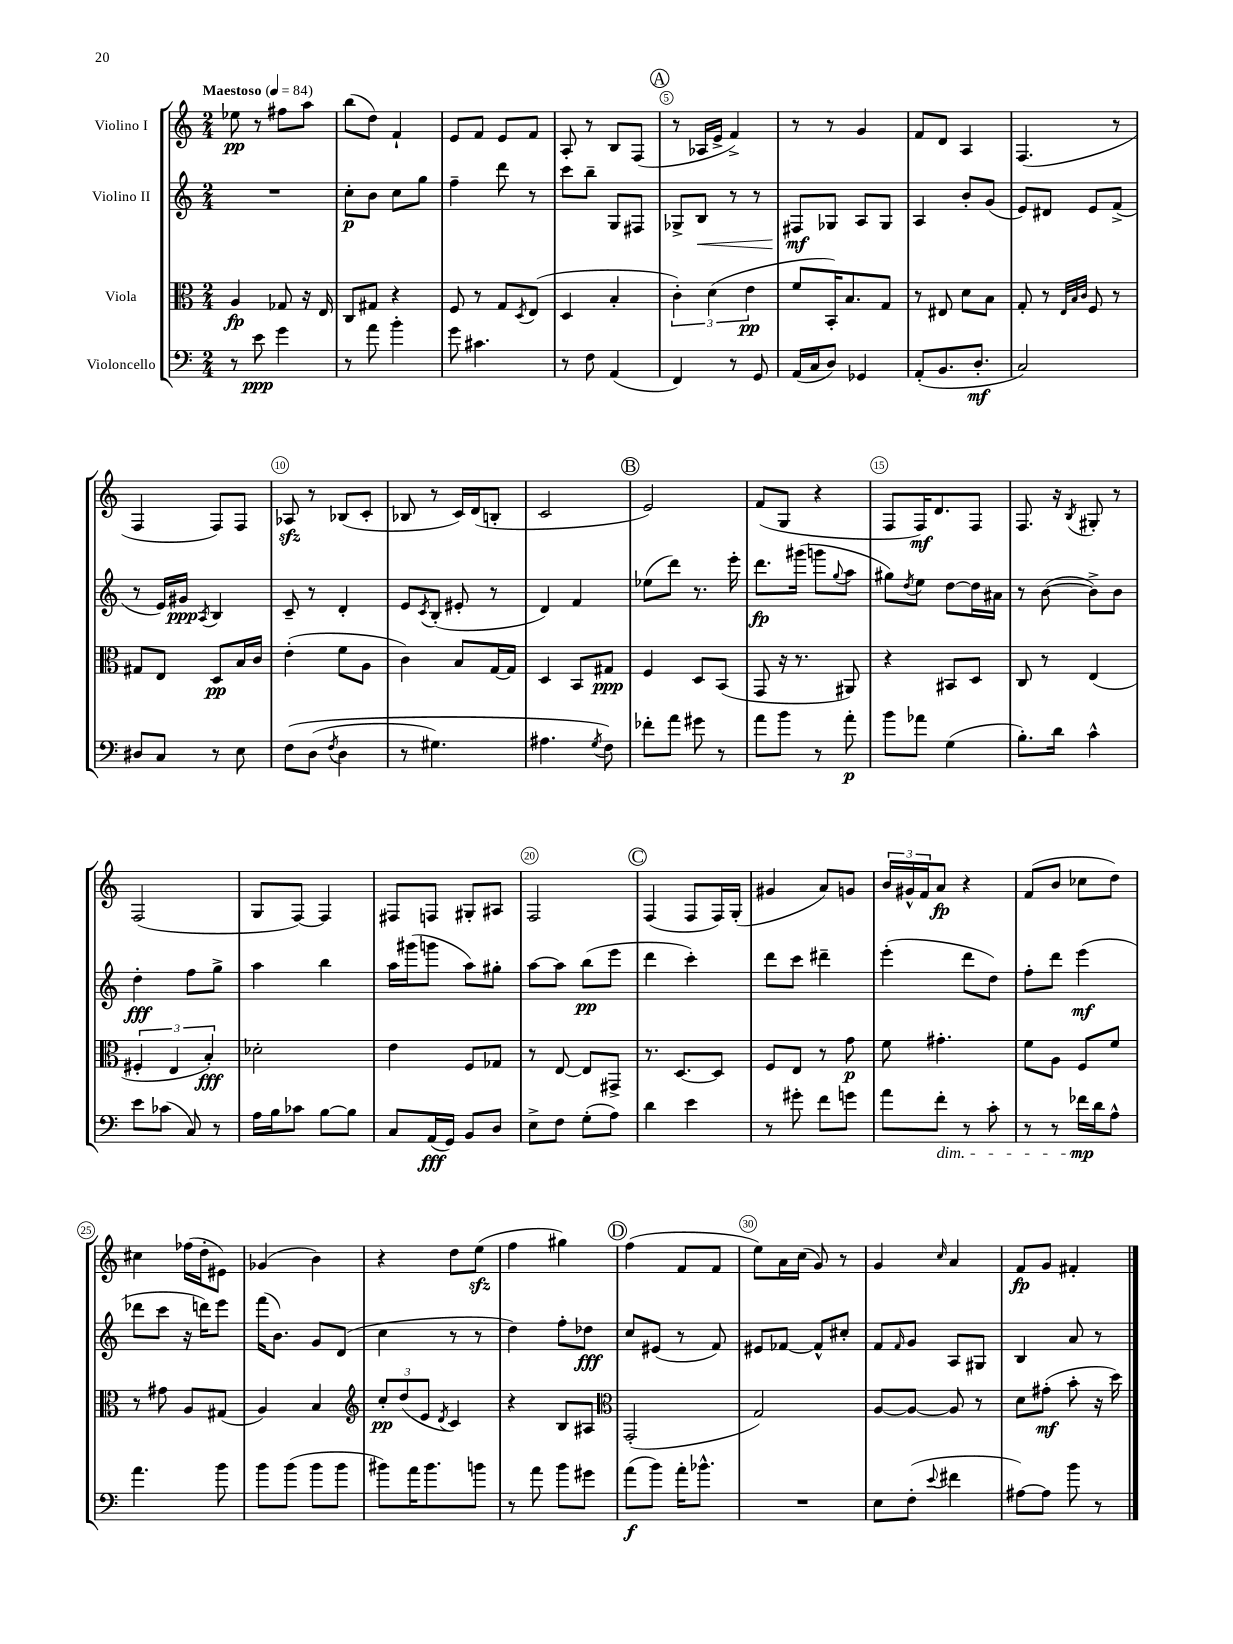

**kern	**kern	**kern	**kern
*staff4	*staff3	*staff2	*staff1
*clefF4	*clefC3	*clefG2	*clefG2
*k[]	*k[]	*k[]	*k[]
*M2/4	*M2/4	*M2/4	*M2/4
*MM84	*MM84	*MM84	*MM84
8r	4A	2r	8ee-
8e	.	.	8r
4g	8G-	.	8ff#
.	16r	.	8aa
.	16E	.	.
=	=	=	=
8r	8C	8cc'	(8bb
8a	8G#	8b	8dd)
4b'	4r	8cc	4f`
.	.	8gg	.
=	=	=	=
8g	8F	4ff~	8e
4.c#	8r	.	8f
.	8G	8ddd	8e
.	8qD	.	.
.	(8E	8r	8f
=	=	=	=
8r	4D	8ccc	8A'
8F	.	8bb~	8r
(4AA	4B'	8G	8B
.	.	8F#	(8F
=	=	=	=
4FF)	6c')	8G-^	8r
.	.	8B	16A-
.	(6d	.	.
.	.	.	16e^
8r	.	8r	4f^)
.	6e	.	.
8GG	.	8r	.
=	=	=	=
(16AA	8f	8F#	8r
16C	.	.	.
8D)	16BB')	8G-	8r
.	8.B	.	.
4GG-	.	8A	4g
.	8G	8G-	.
=	=	=	=
(8AA'	8r	4A	8f
8.BB	8E#	.	8d
.	8d	8b'	4A
8.D'	.	.	.
.	8B	(8g	.
=	=	=	=
2C)	8G'	8e)	(4.F
.	8r	8d#	.
.	32qqE	.	.
.	32qqB	.	.
.	32qqc	.	.
.	8F	8e	.
.	8r	(8f^	8r
=	=	=	=
8D#	8G#	8r	4F
8C	8E	16e)	.
.	.	16g#	.
.	.	8qA	.
8r	8D	4B	8F)
8E	16B	.	8F
.	16c	.	.
=	=	=	=
&(8F	(4e'	8c~	8A-
(8D	.	8r	8r
8qF	.	.	.
4D	8f	4d'	(8B-
.	8A	.	8c'
=	=	=	=
8r	4c)	8e	8B-
.	.	8qc	.
4.G#)	.	(8B'	8r
.	8B	8e#'	16c)
.	.	.	(16d
.	[16G	8r	8B'
.	16G]	.	.
=	=	=	=
4.A#	4D	4d)	2c
.	8BB	4f	.
8qG	.	.	.
8F&)	8G#	.	.
=	=	=	=
8f-'	4F	(8ee-	2e)
8a	.	8ddd)	.
8g#	8D	8.r	.
8r	(8BB	.	.
.	.	16eee'	.
=	=	=	=
8a	8GG	8.ddd	(8f
8b	16r	.	8G
.	8.r	(16ggg#	.
8r	.	8ggg	4r
.	.	8qqgg	.
8a'	8AA#)	8aa	.
=	=	=	=
8b	4r	8gg#)	8F
.	.	8qdd	.
8a-	.	8ee	16F)
.	.	.	8.d
(4G	8BB#	[8dd	.
.	8D	16dd]	8F
.	.	16a#	.
=	=	=	=
8.B')	8C	8r	8.F
.	8r	([8b	.
16d	.	.	16r
.	.	.	8qB
4c^^	(4E	8b^])	8G#'
.	.	8b	8r
=	=	=	=
8e	6F#'	4dd'	(2F
(8c-	.	.	.
.	6E	.	.
8C)	.	8ff	.
.	6B')	.	.
8r	.	8gg^	.
=	=	=	=
16A	2d-'	4aa	8G
16B	.	.	.
8c-	.	.	[8F)
[8B	.	4bb	4F]
8B]	.	.	.
=	=	=	=
8C	4e	16aa	8F#
.	.	(16ggg#	.
(16AA	.	8ggg	8F
16GG)	.	.	.
8BB	8F	8aa)	8G#'
8D	8G-	8gg#'	8A#
=	=	=	=
8E^	8r	[8aa	2F
8F	[8E	8aa]	.
(8G'	8E]	(8bb	.
8A)	8GG#^	8eee	.
=	=	=	=
4d	8.r	4ddd	(4F
.	[8.D	.	.
4e	.	4ccc')	8F
.	8D]	.	16F)
.	.	.	(16G'
=	=	=	=
8r	8F	8ddd	4g#
8g#'	8E	8ccc	.
8f	8r	4ddd#~	8a)
8g	8g	.	8g
=	=	=	=
8a	8f	(4eee'	24b
.	.	.	24g#^^
.	.	.	24f
8f'	4.g#'	.	8a
8r	.	8ddd	4r
8c'	.	8dd)	.
=	=	=	=
8r	8f	8ff'	(8f
8r	8A	8ddd	8b
16f-	8F	(4eee	8cc-
16d	.	.	.
8A^^	8f	.	8dd)
=	=	=	=
4.a	8r	8ddd-	4cc#
.	8g#	8ccc	.
.	8A	16r	(16ff-
.	.	16ddd)	16dd'
8b	(8G#	8eee	8e#)
=	=	=	=
8b	4A)	(16fff	(4g-
.	.	8.b)	.
(8b	.	.	.
8b	4B	8g	4b)
8b	.	(8d	.
=	=	=	=
*	*clefG2	*	*
8b#)	12cc'	4cc	4r
.	(12dd	.	.
16a	.	.	.
.	12e	.	.
8.b#	.	.	.
.	8qd	.	.
.	4c)	8r	8dd
8b	.	8r	(8ee
=	=	=	=
8r	4r	4dd)	4ff
8a	.	.	.
8b	8B	8ff'	4gg#)
8g#	8A#	8dd-	.
=	=	=	=
*	*clefC3	*	*
(8a	(2GG'	8cc	(4ff
8b)	.	(8e#	.
16a'	.	8r	8f
8.b-^^	.	.	.
.	.	8f)	8f
=	=	=	=
2r	2G)	8e#	8ee)
.	.	[8f-	16a
.	.	.	(16cc
.	.	8f-^^]	8g)
.	.	8cc#'	8r
=	=	=	=
8E	[8A	8f	4g
.	.	16qqf	.
(8F'	8A_	8g	.
8qqe	.	.	16qqcc
4f#	8A]	8A	4a
.	8r	8G#	.
=	=	=	=
[8A#)	8d	4B	8f
8A#]	(8g#'	.	8g
8b	8b'	8a	4f#'
8r	16r	8r	.
.	16dd)	.	.
==	==	==	==
*-	*-	*-	*-
